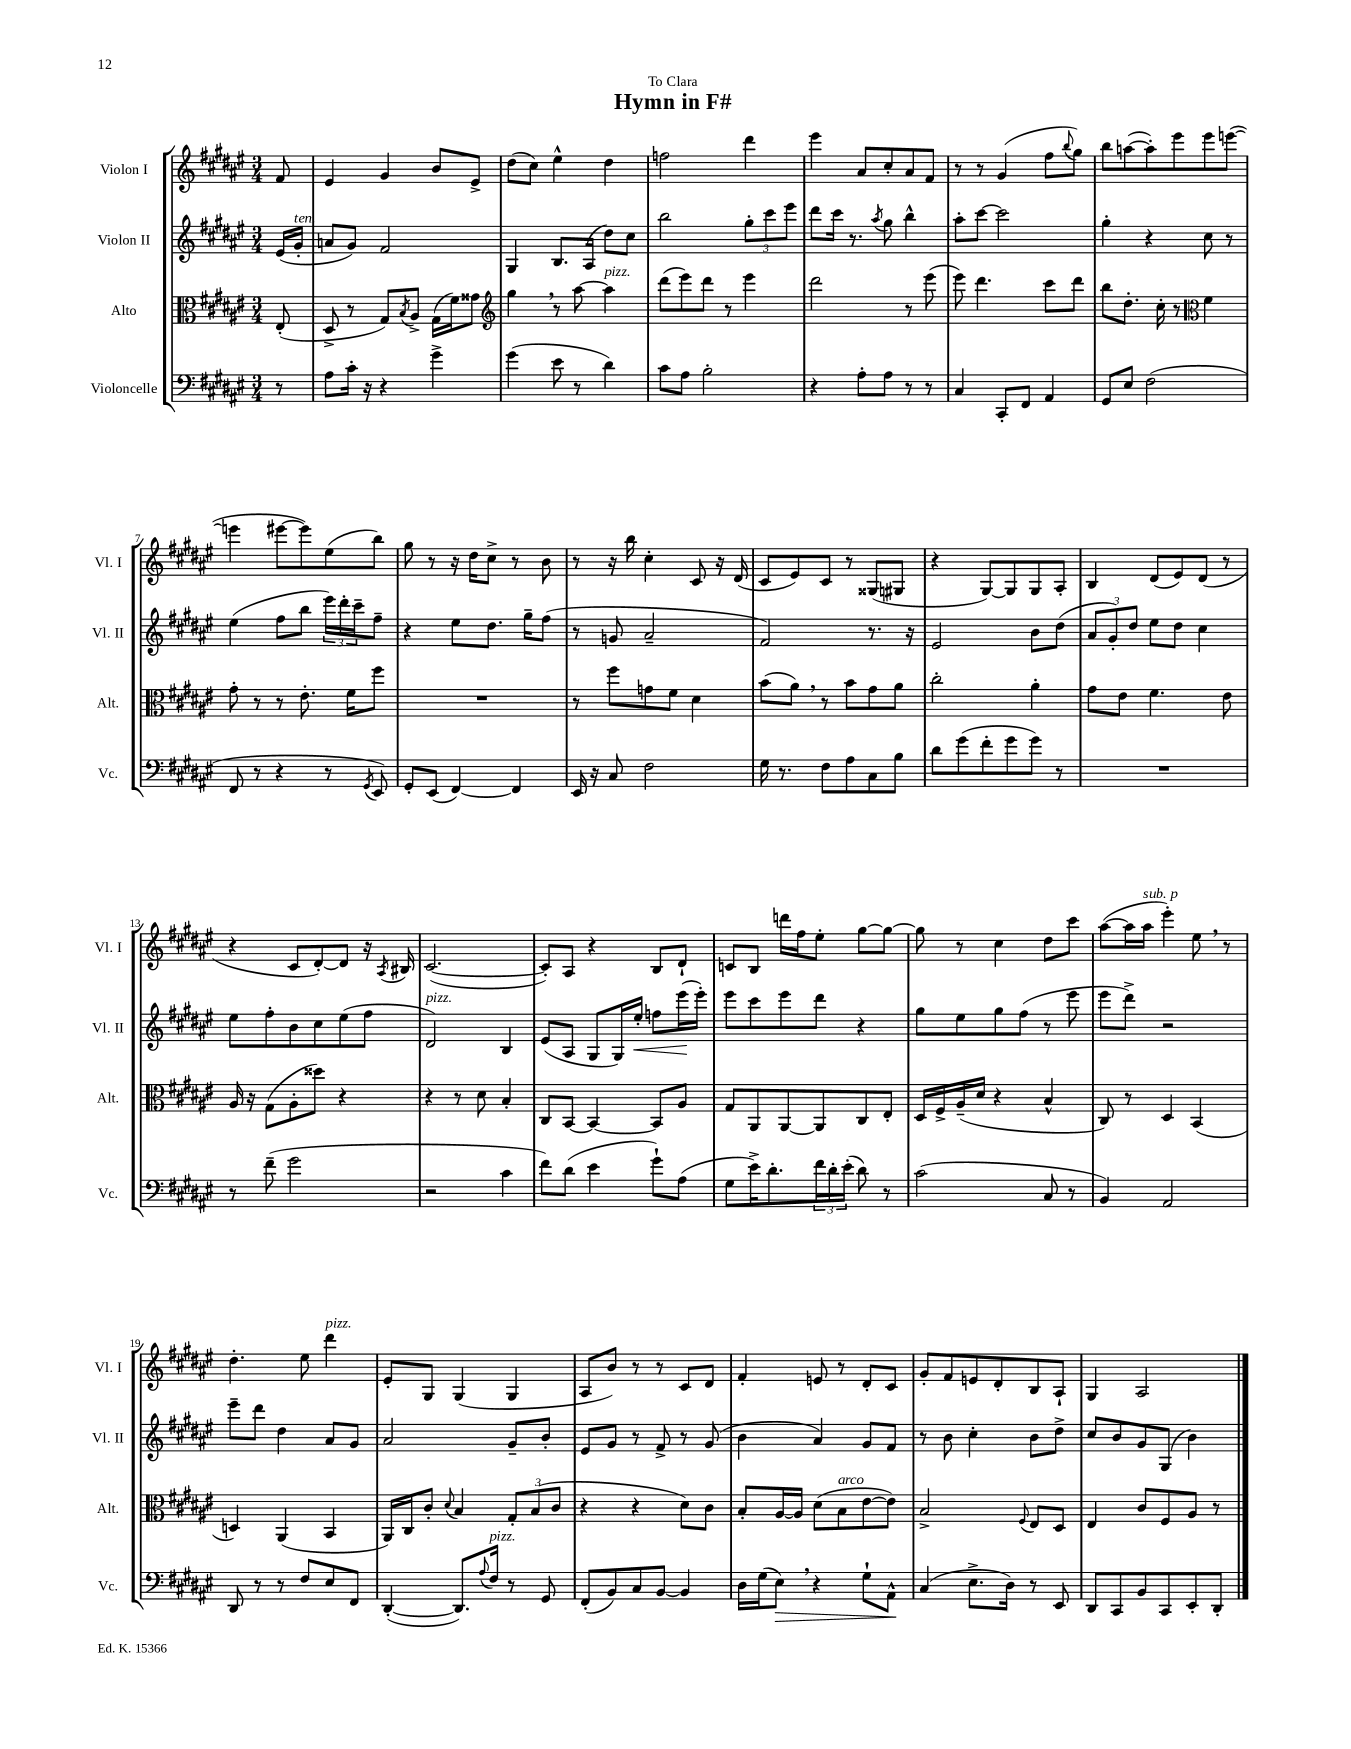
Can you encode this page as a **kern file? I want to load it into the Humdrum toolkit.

**kern	**kern	**kern	**kern
*staff4	*staff3	*staff2	*staff1
*clefF4	*clefC3	*clefG2	*clefG2
*k[f#c#g#d#a#e#]	*k[f#c#g#d#a#e#]	*k[f#c#g#d#a#e#]	*k[f#c#g#d#a#e#]
*M3/4	*M3/4	*M3/4	*M3/4
8r	(8E#'	(16e#	8f#
.	.	16g#'	.
=	=	=	=
8A#	8D#^	8a	4e#
16c#'	8r	8g#)	.
16r	.	.	.
4r	8G#)	2f#	4g#
.	8qB	.	.
.	8A#^	.	.
4g#^	(16G#	.	8b
.	16f#)	.	.
.	8g##	.	8e#^
=	=	=	=
*	*clefG2	*	*
(4g#	4gg#	4G#	(8dd#
.	.	.	8cc#)
8e#	8r	8.B	4ee#^^
8r	[8aa#	.	.
.	.	(16A#	.
4d#)	4aa#]	8dd#)	4dd#
.	.	8cc#	.
=	=	=	=
8c#	(8ddd#	2bb	2ff
8A#	8eee#)	.	.
2B'	8ddd#	.	.
.	8r	.	.
.	4eee#	12gg#'	4ddd#
.	.	12ccc#	.
.	.	12eee#	.
=	=	=	=
4r	2ddd#	8ddd#	4eee#
.	.	16ccc#	.
.	.	8.r	.
8A#'	.	.	8a#
.	.	8qaa#	.
8A#	.	8gg#	8cc#'
8r	8r	4bb^^	8a#
8r	(8eee#	.	8f#
=	=	=	=
4C#	8eee#)	8aa#'	8r
.	4.ddd#	[8ccc#	8r
8CC#'	.	2ccc#]	(4g#
8FF#	.	.	.
4AA#	8ccc#	.	8ff#
.	.	.	8qqbb
.	8ddd#	.	8gg#)
=	=	=	=
8GG#	8bb	4gg#'	8bb
8E#	8.dd#'	.	([8aa
(2F#	.	4r	8aa'])
.	16cc#'	.	.
.	8r	.	8eee#
*	*clefC3	*	*
.	4f#	8cc#	8eee#
.	.	8r	([8eee
=	=	=	=
8FF#	8g#'	(4ee#	4eee]
8r	8r	.	.
4r	8r	8ff#	[8eee#
.	8.e#'	8bb	8eee#])
8r	.	24eee#)	(8ee#
.	.	24ddd#'	.
.	16f#	.	.
.	.	24ccc#~	.
8qGG#	.	.	.
8EE#)	8ff#	8ff#~	8bb)
=	=	=	=
8GG#'	2.r	4r	8gg#
(8EE#	.	.	8r
[4FF#)	.	8ee#	16r
.	.	.	16dd#
.	.	8.dd#	8cc#^
4FF#]	.	.	8r
.	.	16gg#~	.
.	.	(8ff#	8b
=	=	=	=
16EE#	8r	8r	8r
16r	.	.	.
8C#	8ff#	8g	16r
.	.	.	16bb
2F#	8g	2a#~	4cc#'
.	8f#	.	.
.	4d#	.	8c#
.	.	.	16r
.	.	.	(16d#
=	=	=	=
16G#	(8b	2f#)	8c#
8.r	.	.	.
.	8a#)	.	8e#)
8F#	8r	.	8c#
8A#	8b	.	8r
8C#	8g#	8.r	(8G##
8B	8a#	.	8G#
.	.	16r	.
=	=	=	=
8d#	2cc#'	2e#	4r
(8g#	.	.	.
8f#'	.	.	[8G#)
8g#	.	.	8G#]
8g#)	4a#'	8b	8G#
8r	.	(8dd#	8A#'
=	=	=	=
2.r	8g#	12a#	4B
.	.	12g#')	.
.	8e#	.	.
.	.	12dd#	.
.	4.f#	8ee#	(8d#
.	.	8dd#	8e#)
.	.	4cc#	(8d#
.	8e#	.	8r
=	=	=	=
8r	16A#	8ee#	4r
.	16r	.	.
(8f#~	(8G#	8ff#'	.
2g#	8A#'	8b	8c#
.	8dd##)	8cc#	[8d#')
.	4r	(8ee#	8d#]
.	.	8ff#	16r
.	.	.	8qA#
.	.	.	16B#
=	=	=	=
2r	4r	2d#)	([2.c#
.	8r	.	.
.	8d#	.	.
4c#	4B'	4B	.
=	=	=	=
8f#)	8C#	(8e#	8c#'])
(8d#	[8BB	8A#	8A#
4e#	4BB_	8G#	4r
.	.	16G#)	.
.	.	16ee#'	.
8g#`)	8BB]	8ff	8B
(8A#	8A#	(16eee#	8d#`
.	.	16eee#')	.
=	=	=	=
8G#	8G#	8eee#	8c
16e#^)	8AA#	8ccc#	8B
8.d#'	.	.	.
.	[8AA#	8eee#	16ddd
.	.	.	16ff#
24f#	8AA#]	8ddd#	8ee#'
24d#'	.	.	.
(24e#'	.	.	.
8d#)	8C#	4r	[8gg#
8r	8E#'	.	8gg#_
=	=	=	=
(2c#	16D#	8gg#	8gg#]
.	16F#^	.	.
.	(16A#~	8ee#	8r
.	16d#	.	.
.	4r	8gg#	4cc#
.	.	(8ff#	.
8C#	4B^^	8r	8dd#
8r	.	8eee#	8ccc#
=	=	=	=
4BB)	8C#)	8eee#	([8aa#
.	8r	8ddd#^)	16aa#]
.	.	.	16aa#
2AA#	4D#	2r	4eee#')
.	(4BB	.	8ee#
.	.	.	8r
=	=	=	=
8DD#	4D)	8eee#~	4.dd#'
8r	.	8ddd#	.
8r	(4AA#	4dd#	.
8F#	.	.	8ee#
8E#	4BB	8a#	4ddd#
8FF#	.	8g#	.
=	=	=	=
([4DD#'	16AA#)	2a#	8e#'
.	16C#	.	.
.	8c#'	.	8G#
.	8qqd#	.	.
8.DD#])	4B	.	(4G#
8qqA#	.	.	.
16F#	.	.	.
8r	12G#'	8g#~	4G#
.	(12B	.	.
8GG#	.	8b'	.
.	12c#	.	.
=	=	=	=
(8FF#'	4r	8e#	8A#
8BB)	.	8g#	8b)
8C#	4r	8r	8r
[8BB	.	8f#^	8r
4BB]	8d#)	8r	8c#
.	8c#	(8g#	8d#
=	=	=	=
16D#	8B'	4b	4f#'
(16G#	.	.	.
8E#)	[16A#	.	.
.	16A#]	.	.
4r	(8d#	4a#)	8e
.	8B	.	8r
8G#`	[8e#	8g#	8d#'
8AA#^^	8e#])	8f#	8c#
=	=	=	=
(4C#	2B^	8r	8g#'
.	.	8b	8f#
8.E#^	.	4cc#'	8e
.	.	.	8d#'
16D#)	.	.	.
.	8qqF#	.	.
8r	8E#	8b	8B
8EE#	8D#	8dd#^	8A#`
=	=	=	=
8DD#	4E#	8cc#	4G#
8CC#	.	8b	.
8BB	8c#	8g#	2A#
8CC#	8F#	(8G#	.
8EE#'	8A#	4b)	.
8DD#'	8r	.	.
==	==	==	==
*-	*-	*-	*-
